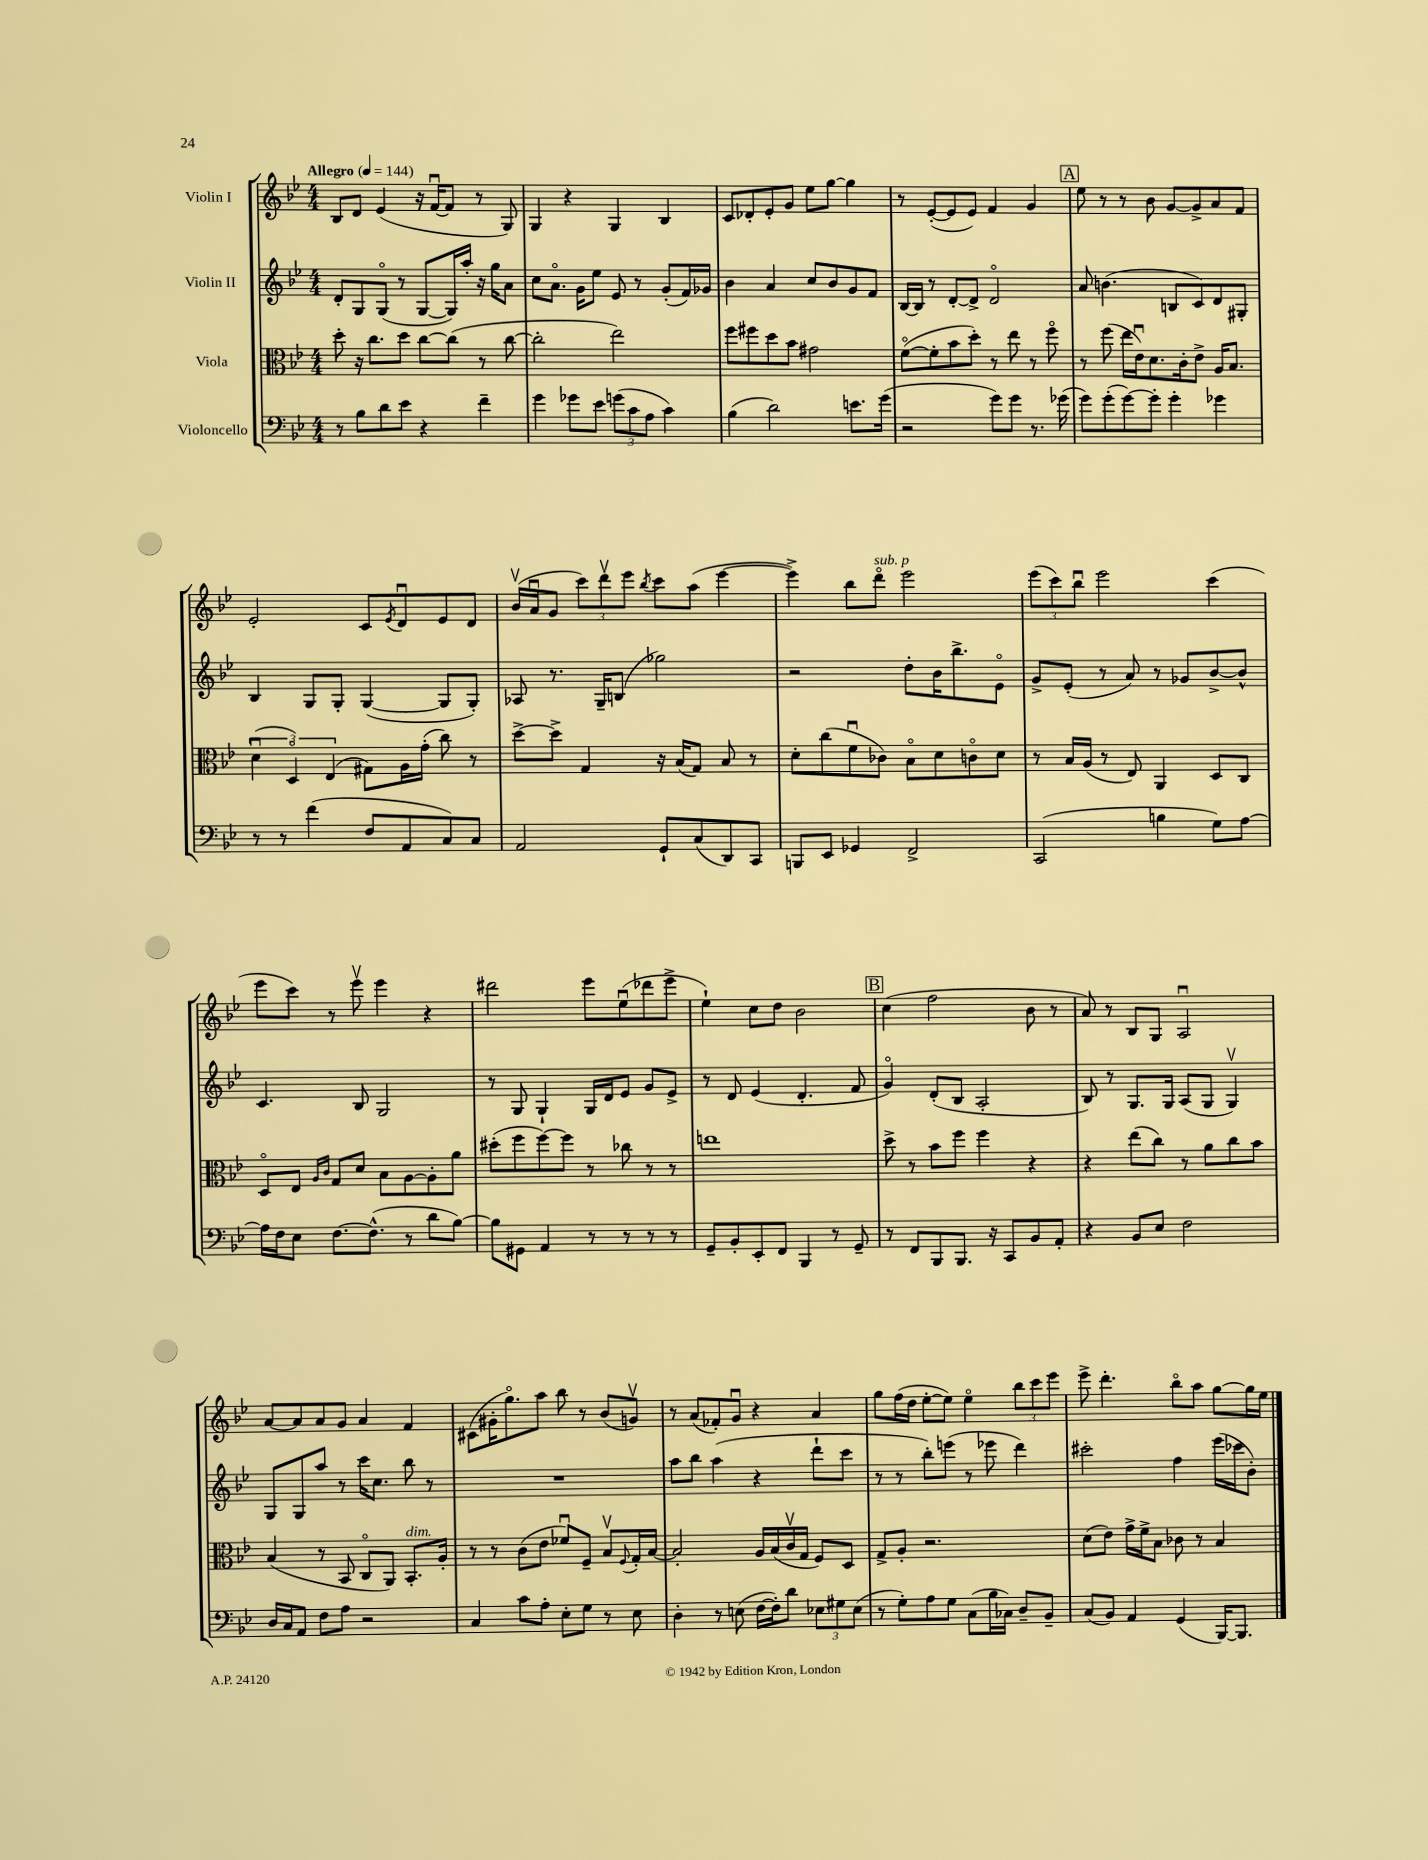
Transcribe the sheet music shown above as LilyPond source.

<<
\new StaffGroup <<
\new Staff = "s0" \with { instrumentName = "Violin I" } {
    \clef treble \key bes \major \numericTimeSignature \time 4/4 \tempo "Allegro" 4 = 144
    bes8 d'8 ees'4( r16 f'16~\downbow f'8 r8 g8) |
    g4 r4 g4 bes4 |
    c'8 des'8-. ees'8-. g'8 ees''8 g''8~ g''4 |
    r8 ees'8~-.( ees'8 ees'8) f'4 g'4 |
    \mark \markup { \box "A" } ees''8 r8 r8 bes'8 g'8~ g'8-> a'8 f'8 |
    ees'2-. c'8 \acciaccatura { ees'8 } d'8\downbow ees'8 d'8 |
    bes'16\upbow( a'16\downbow g'8 \tuplet 3/2 { c'''8) d'''8\upbow ees'''8 } \acciaccatura { bes''8 } c'''8 a''8( ees'''4~ |
    ees'''4->) bes''8 d'''8\flageolet^\markup { \italic "sub. p" } ees'''2 |
    \tuplet 3/2 { ees'''8( c'''8) bes''8\downbow } ees'''2 c'''4( |
    ees'''8 c'''8) r8 ees'''8\upbow ees'''4 r4 |
    dis'''2 ees'''8 ees''8\downbow( des'''8 ees'''8-> |
    ees''4-!) c''8 d''8 bes'2 |
    \mark \markup { \box "B" } c''4( f''2 bes'8 r8 |
    a'8) r8 bes8 g8 a2\downbow |
    a'8~ a'8 a'8 g'8 a'4 f'4 |
    cis'8( gis'16-. g''8.\flageolet) a''8 bes''8 r8 bes'8( g'8\upbow) |
    r8 a'8( fes'8-.) g'8\downbow r4 a'4 |
    g''8 f''16( d''16 ees''8~-. ees''8) ees''4\flageolet \tuplet 3/2 { bes''8 c'''8 ees'''8 } |
    ees'''8-> d'''4.-. bes''8\flageolet a''8 g''8~ g''16 ees''16 \bar "|." |
}
\new Staff = "s1" \with { instrumentName = "Violin II" } {
    \clef treble \key bes \major \numericTimeSignature \time 4/4
    d'8-. g8 g8\flageolet( r8 g8~ g16) a''16-. r16 g''16 a'8 |
    c''8 a'8.\flageolet g'16 ees''8 ees'8 r8 g'8-.( f'16) ges'16 |
    bes'4 a'4 c''8 bes'8 g'8 f'8 |
    bes16~ bes16 r8 d'8~-. d'8-> d'2\flageolet |
    \mark \markup { \box "A" } a'8 b'4.( b8 c'8) d'8 gis8-. |
    bes4 g8 g8-. g4~( g8 g8-.) |
    aes8 r8. g16-- b8( ges''2) |
    r2 d''8-. bes'16 bes''8.-> ees'8\flageolet |
    g'8-> ees'8-.( r8 a'8) r8 ges'8 bes'8~-> bes'8-^ |
    c'4. bes8 g2 |
    r8 g8 g4-! g16 d'16 ees'8 g'8 ees'8-> |
    r8 d'8 ees'4( d'4.-. f'8 |
    \mark \markup { \box "B" } g'4\flageolet) d'8-.( bes8 a2-. |
    bes8) r8 g8. g16 a8( g8 g4\upbow) |
    g8 g8 a''8 r8 c'''16 c''8. bes''8 r8 |
    R1 |
    a''8 bes''8 a''4( r4 d'''8-! c'''8 |
    r8 r8 bes''8-.) e'''8( r8 ees'''8 d'''4) |
    cis'''2-. f''4 ees'''16( ces'''16 bes'8-.) \bar "|." |
}
\new Staff = "s2" \with { instrumentName = "Viola" } {
    \clef alto \key bes \major \numericTimeSignature \time 4/4
    d''8-. r16 c''8. d''8 c''8~ c''8( r8 c''8~ |
    c''2-. ees''2) |
    f''8 fis''8 d''8 bes'8 gis'2 |
    f'8~\flageolet( f'8-. bes'8 d''8-.) r8 ees''8 r8 f''8\flageolet |
    \mark \markup { \box "A" } r8 f''8( ees''16 ees'16\downbow) d'8. c'16-. ees'8-> a16 bes8. |
    \tuplet 3/2 { d'4\downbow( d4\flageolet) ees4( } gis8) a16 g'16-.( c''8) r8 |
    d''8~-> d''8-> g4 r16 bes16( g8) bes8 r8 |
    d'8-. c''8( f'8\downbow ces'8) bes8\flageolet d'8 c'8\flageolet d'8 |
    r8 bes16 a16( r8 ees8) a,4 d8 c8 |
    d8\flageolet ees8 \grace { a16 c'16 } g8 d'8 bes8 a8~ a8-. a'8 |
    dis''8-.( f''8 f''8~) f''8 r8 ces''8 r8 r8 |
    e''1 |
    \mark \markup { \box "B" } d''8-> r8 bes'8 f''8 f''4 r4 |
    r4 ees''8( c''8) r8 a'8 c''8 bes'8 |
    bes4( r8 bes,8 c8\flageolet a,8) bes,8.-.^\markup { \italic "dim." } a16-. |
    r8 r8 c'8( ees'8 fes'8\downbow) f8-- bes8\upbow \appoggiatura { f8 } g16-. bes16~ |
    bes2-. a16 bes16( c'16\upbow g16 f8) d8 |
    g8-> a8-. r2. |
    d'8( ees'8) g'16-> f'16-> bes8 ces'8 r8 bes4 \bar "|." |
}
\new Staff = "s3" \with { instrumentName = "Violoncello" } {
    \clef bass \key bes \major \numericTimeSignature \time 4/4
    r8 bes8 d'8 ees'8 r4 f'4-- |
    g'4 ges'8 ees'8 \tuplet 3/2 { g'8( c'8 a8 } c'4) |
    bes4( d'2) e'8. g'16( |
    r2 g'8) g'8 r8. ges'16( |
    \mark \markup { \box "A" } g'8) g'8-.( g'8~) g'8-. g'4-. ges'4 |
    r8 r8 f'4( f8 a,8 c8) c8 |
    a,2 g,8-! c8( d,8) c,8 |
    b,,8 ees,8 ges,4 f,2-> |
    c,2( b4 g8) a8~ |
    a16 f16 ees8 f8.~ f8.-^( r8 d'8 bes8~) |
    bes8 gis,8 a,4 r8 r8 r8 r8 |
    g,8-- bes,8-. ees,8-. f,8 bes,,4 r8 g,8-- |
    \mark \markup { \box "B" } r8 f,8 bes,,8 bes,,8. r16 c,8 bes,8 a,8-. |
    r4 bes,8 ees8 f2 |
    d16 c16 a,8 f8 a8 r2 |
    c4 c'8 a8-. ees8-. g8 r8 ees8 |
    d4-. r8 e8( f16~ f16-.) d'8 \tuplet 3/2 { ees8 gis8 ees8( } |
    r8 g8-.) a8 g8 c8( bes16 ces16) d8-- bes,8-- |
    c8( bes,8) a,4 g,4( bes,,16~) bes,,8. \bar "|." |
}
>>
>>
\layout { \context { \Score \remove "Bar_number_engraver" } }
